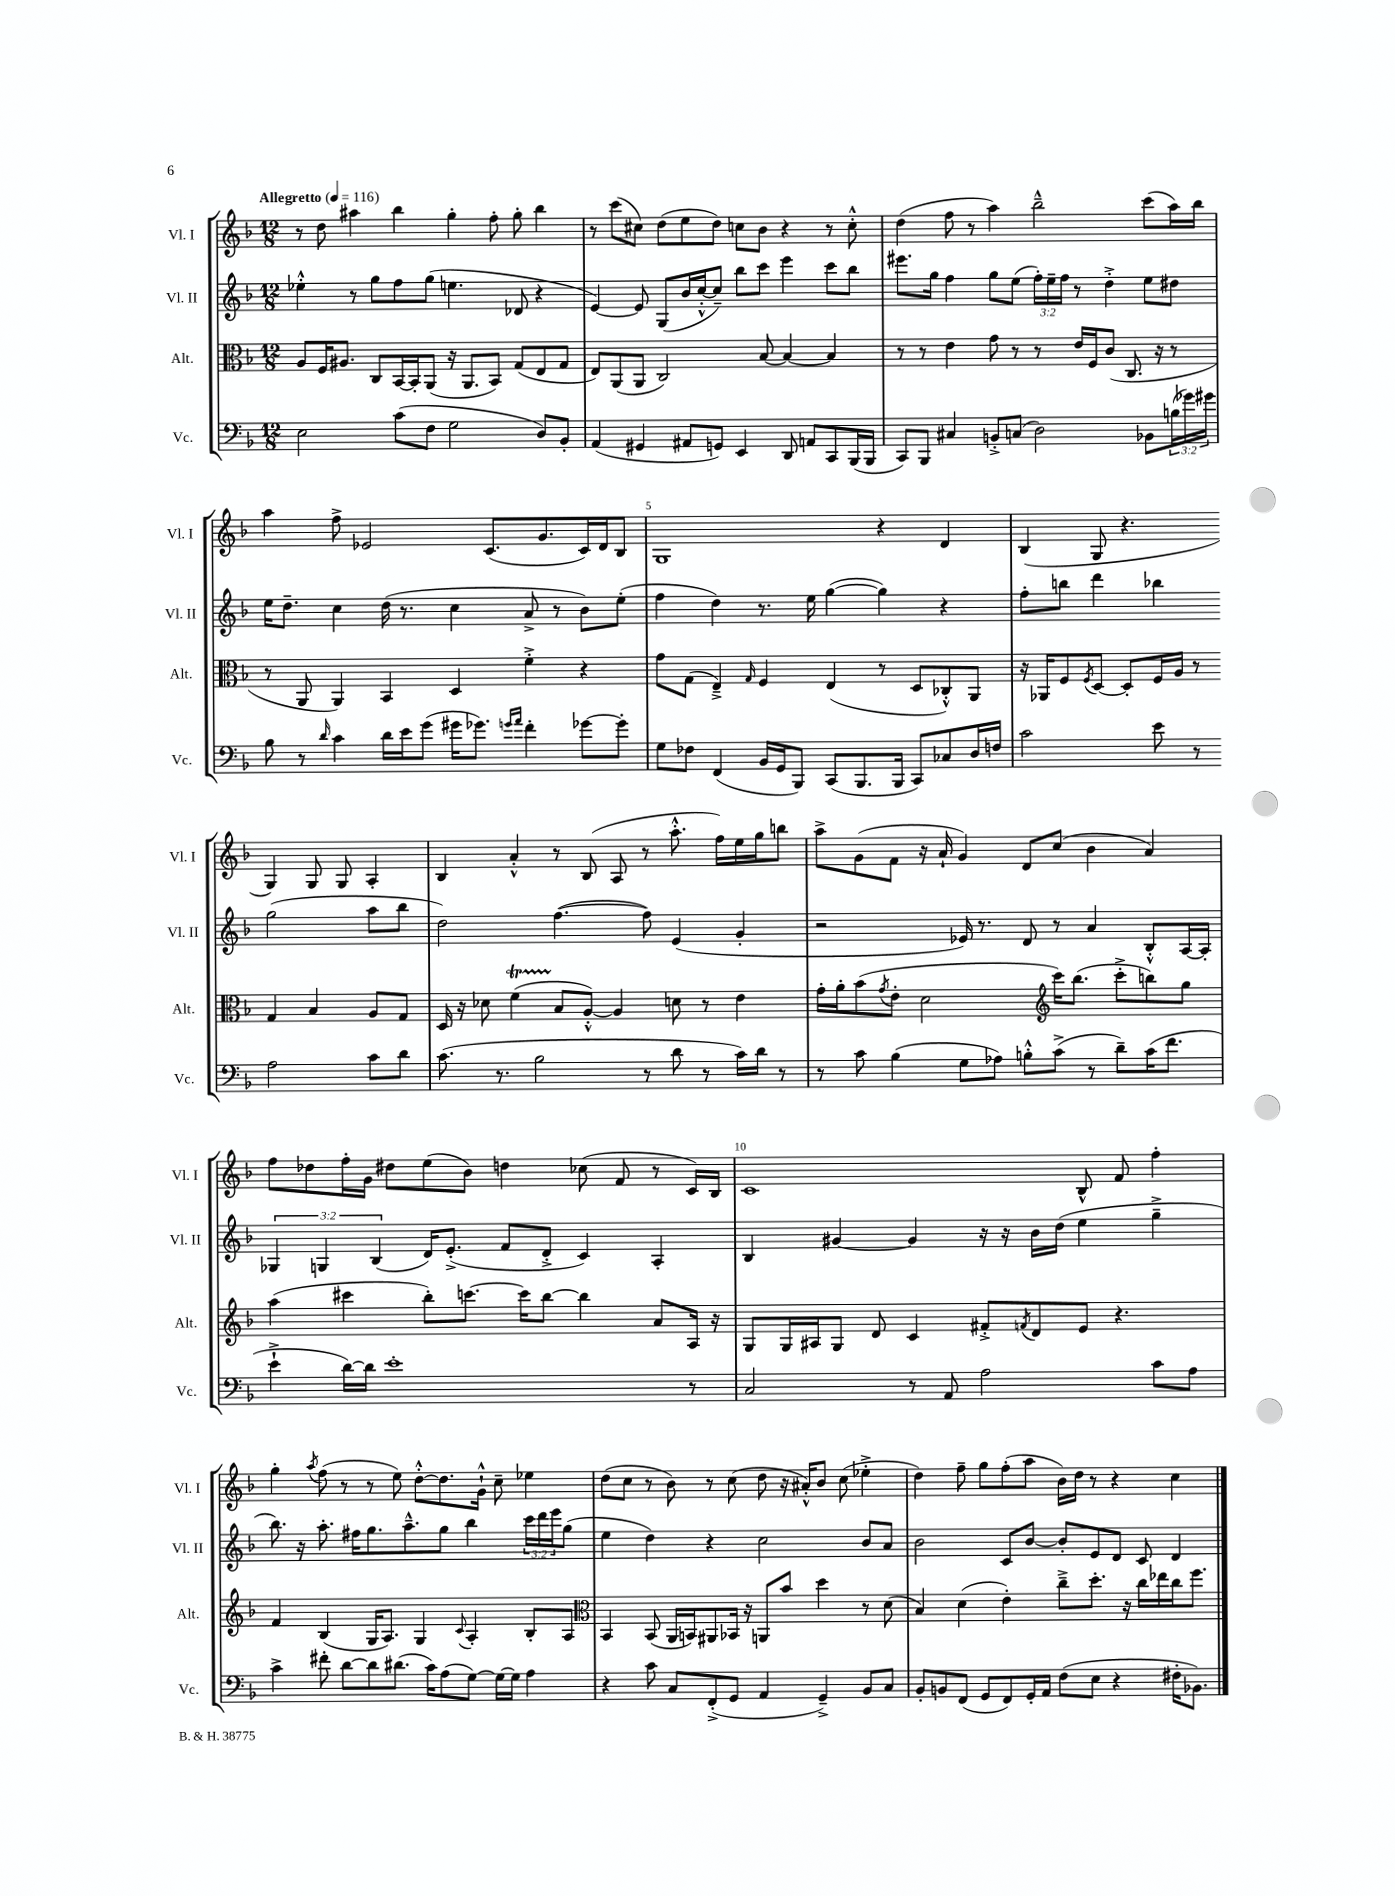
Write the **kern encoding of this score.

**kern	**kern	**kern	**kern
*staff4	*staff3	*staff2	*staff1
*clefF4	*clefC3	*clefG2	*clefG2
*k[b-]	*k[b-]	*k[b-]	*k[b-]
*M12/8	*M12/8	*M12/8	*M12/8
*MM116	*MM116	*MM116	*MM116
2E\	8A/L	4ee-'^^\	8r
.	16F/K	.	8dd\
.	8.A#/J	.	.
.	.	8r	4aa#\
.	8C/L	8gg\L	.
(8c\L	[16BB-/L	8ff\	4bb-\
.	16BB-'/]J	.	.
8F\J	(8AA/J	(8gg\J	.
2G\	16r	4.ee\	4gg'\
.	8.AA/L	.	.
.	8BB-/J)	.	8ff'\
.	(8G/L	8d-/	8gg'\
8D/L)	8E/	4r	4bb-\
8BB-'/J	8G/J	.	.
=	=	=	=
(4AA/	8E/L)	[4e/)	8r
.	(8AA/	.	(8ccc\L
4GG#/	8AA/J	8e/]	8cc#\J)
.	2C/)	(8G/L	(8dd\L
8AA#/L	.	16b-/L	8ee\
.	.	[16cc'^^/J	.
8GG/J)	.	8cc~/]J)	8dd\J)
4EE/	.	8bb-\L	8cc\L
.	[8B-/	8ccc\J	8b-\J
8DD/	4B-/_	4eee\	4r
8AA/L	.	.	.
8CC/	4B-/]	8ccc\L	8r
(16BBB-/L	.	8bb-\J	8cc'^^\
16BBB-/JJ	.	.	.
=	=	=	=
8CC/L)	8r	8.eee#\L	(4dd\
8BBB-/J	8r	.	.
.	.	16gg\Jk	.
4C#/	4e\	4ff\	8ff\
.	.	.	8r
8BB'^/L	8g\	8gg\L	4aa\)
(8C/J	8r	(8ee\J	.
2D\)	8r	24ff'\LL)	2bb-~^^\
.	.	24ee~\	.
.	.	24ff\JJ	.
.	16e/LL	8r	.
.	16F/J	.	.
.	(8c/J	4dd'^\	.
.	8.C/	.	.
8BB-\L	.	8ee\L	(8ccc\L
.	16r	.	.
(24B\L	8r	8dd#\J	16aa\L)
24g-\)	.	.	.
.	.	.	16bb-\JJ
24g#\JJ	.	.	.
=	=	=	=
8B-\	8r	16ee\LK	4aa\
.	.	8.dd~\J	.
8r	8AA/	.	.
16qqd/	.	.	.
4c\	4AA/)	4cc\	8ff^\
.	.	.	2e-/
16d\LL	4BB-/	(16dd\	.
16e\J	.	8.r	.
(8g\J	.	.	.
16g#\LK	4D/	4cc\	.
8.g-\J)	.	.	.
.	.	.	(8.c/L
16qqg/LL	.	.	.
16qqa/JJ	.	.	.
4f'\	4f'^\	8a^/	.
.	.	.	8.g/
.	.	8r	.
[8g-\L	4r	8b-\L)	16c/L)
.	.	.	16d/J
8g-'\]J	.	(8ee'\J	8B-/J
=	=	=	=
8G\L	8g\L	4ff\	1G
8F-\J	(8G\J	.	.
(4FF/	4E~^/)	4dd\)	.
.	16qqG/	.	.
16BB-/LL	4F/	8.r	.
16GG/J	.	.	.
8BBB-/J)	.	.	.
.	.	16ee\	.
(8CC/L	(4E/	([4gg\	.
8.BBB-/	.	.	.
.	8r	4gg\])	4r
16BBB-/Jk	.	.	.
8CC/L)	8D/L	.	.
8C-/	8C-'^^/)	4r	4d/
16D/L	8AA/J	.	.
16F/JJ	.	.	.
=	=	=	=
2c\	16r	8ff'\L	(4B-/
.	16AA-/LK	.	.
.	8F/	8bb\J	.
.	8qF/	.	.
.	[8D/J	4ddd\	8G/
.	8D'/]L	.	4.r
8e\	16F/L	4bb-\	.
.	16A/JJ	.	.
8r	8r	.	.
2A\	4G/	(2gg\	4G/)
.	4B-/	.	8G/
.	.	.	8G/
8c\L	8A/L	8aa\L	4A'/
8d\J	8G/J	8bb-\J	.
=	=	=	=
(8.c\	16D/	2dd\)	4B-/
.	16r	.	.
.	8d-\	.	.
8.r	.	.	.
.	(4f\	.	4a'^^/
2B-\	.	.	.
.	8B-/L	([4.ff\	8r
.	[8A'^^/J)	.	(8B-/
.	4A/]	.	8A/
8r	.	8ff\])	8r
8d\	8d\	(4e/	8.aa'^^\
8r	8r	.	.
.	.	.	16ff\LL)
16c\LL)	4e\	4g'/	16ee\
16d\JJ	.	.	16gg\J
8r	.	.	8bb\J
=	=	=	=
8r	16g'\LL	2r	8aa^\L
.	16a'\J	.	.
8c\	(8b-\	.	(8g\
.	8qg/	.	.
(4B-\	8e'\J	.	8f\J
.	2d\	.	16r
.	.	.	16a`/
8G\L	.	16e-/)	4g/)
.	.	8.r	.
8A-\J)	.	.	.
8B'^^\L	.	8d/	8d/L
*	*clefG2	*	*
(8c^\J	16ccc\LK)	8r	(8cc/J
.	(8.bb-\J	.	.
8r	.	4a/	4b-\
8d~\L)	8ccc'^\L	.	.
(16c\K	8bb\)	8B-'^^/L	4a/)
8.f\J	.	.	.
.	8gg\J	[16A/L	.
.	.	16A'/]JJ	.
=	=	=	=
4e`^\	(4aa\	6G-/	8ff\L
.	.	.	8dd-\
.	.	6G/	.
[16d\LL)	4ccc#\	.	16ff'\L
16d\]JJ	.	.	16g\JJ
.	.	(6B-/	.
1e'	.	.	8dd#\L
.	8bb-'\L)	16d/LK)	(8ee\
.	.	(8.e'^/J	.
.	[8.ccc\J	.	8b-\J)
.	.	8f/L	4dd\
.	16ccc\]LK	.	.
.	[8bb-\J	8d'^/J	.
.	4bb-\]	4c/)	(8cc-\
.	.	.	8f/
.	8a/L	4A'/	8r
8r	16A/Jk	.	16c/LL)
.	16r	.	16B-/JJ
=	=	=	=
2C/	8G/L	4B-/	1c
.	16G/L	.	.
.	16A#/J	.	.
.	8G/J	[4g#/	.
.	8d/	.	.
8r	4c/	4g#/]	.
8AA/	.	.	.
2A\	8f#'^/L	16r	.
.	.	16r	.
.	8qf/	.	.
.	8d/	16b-\LL	.
.	.	(16dd\JJ	.
.	8e/J	4ee\	8B-^^/
.	4.r	.	8f/
8c\L	.	4gg~^\	4ff'\
8A\J	.	.	.
=	=	=	=
4c^\	4f/	8.bb-\)	4gg'\
.	.	16r	.
.	.	.	8qaa/
8f#'\	(4B-/	8.aa'\	(8ff\
[8d\L	.	.	8r
.	.	16ff#\LK	.
8d\]	16G/LK	8.gg\	8r
.	8.A/J)	.	.
(8.d#\J	.	.	8ee\)
.	.	8.aa~^^\	.
.	4G/	.	[8dd'^^\L
16c\LK)	.	.	.
(8A\	.	8gg\J	8.dd\]
.	8qqc/	.	.
[8G\J)	4A'/	4bb-\	.
.	.	.	16g`^^\Jk
16G\_LL	.	.	8cc~\
16G\]JJ	.	.	.
4A\	8B-'/L	24ccc\LL	4ee-\
.	.	24ddd\	.
.	.	24eee\J	.
.	8A/J	(8gg\J	.
=	=	=	=
*	*clefC3	*	*
4r	4BB-/	4ee\	(8dd\L
.	.	.	8cc\J
8c\	(8BB-/	4dd\)	8r
8C/L	16AA/LL	.	8b-\)
.	16BB/J)	.	.
(8FF'^/	8AA#/	4r	8r
8GG/J	16BB-/Jk	.	(8cc\
.	16r	.	.
4AA/	8AA/L	2cc\	8dd\
.	8b-/J	.	16r
.	.	.	16a#'^^/LK)
4GG~^/)	4dd\	.	8b-/J
.	.	.	(8cc\
8BB-/L	8r	8b-/L	4ee-'^\
8C/J	(8d\	8a/J	.
=	=	=	=
8BB-'/L	4B-/)	2b-\	4dd\)
8BB/	.	.	.
(8FF/J	(4d\	.	8ff~\
8GG/L	.	.	8gg\L
8FF/)	4e'\)	8c/L	(8ff'\
16GG'/L	.	[8b-/J	8aa\J
16AA/JJ	.	.	.
(8F\L	8cc~^\L	8b-'/]L	16b-\LL)
.	.	.	16dd\JJ
8E\J	8.dd'\J	8e/	8r
4r	.	8d/J	4r
.	16r	.	.
.	16cc\LL	8c/	.
.	16ee-\	.	.
16F#'\LK	16cc\J	4d/	4cc\
8.BB-\J)	8.ff\J	.	.
==	==	==	==
*-	*-	*-	*-
